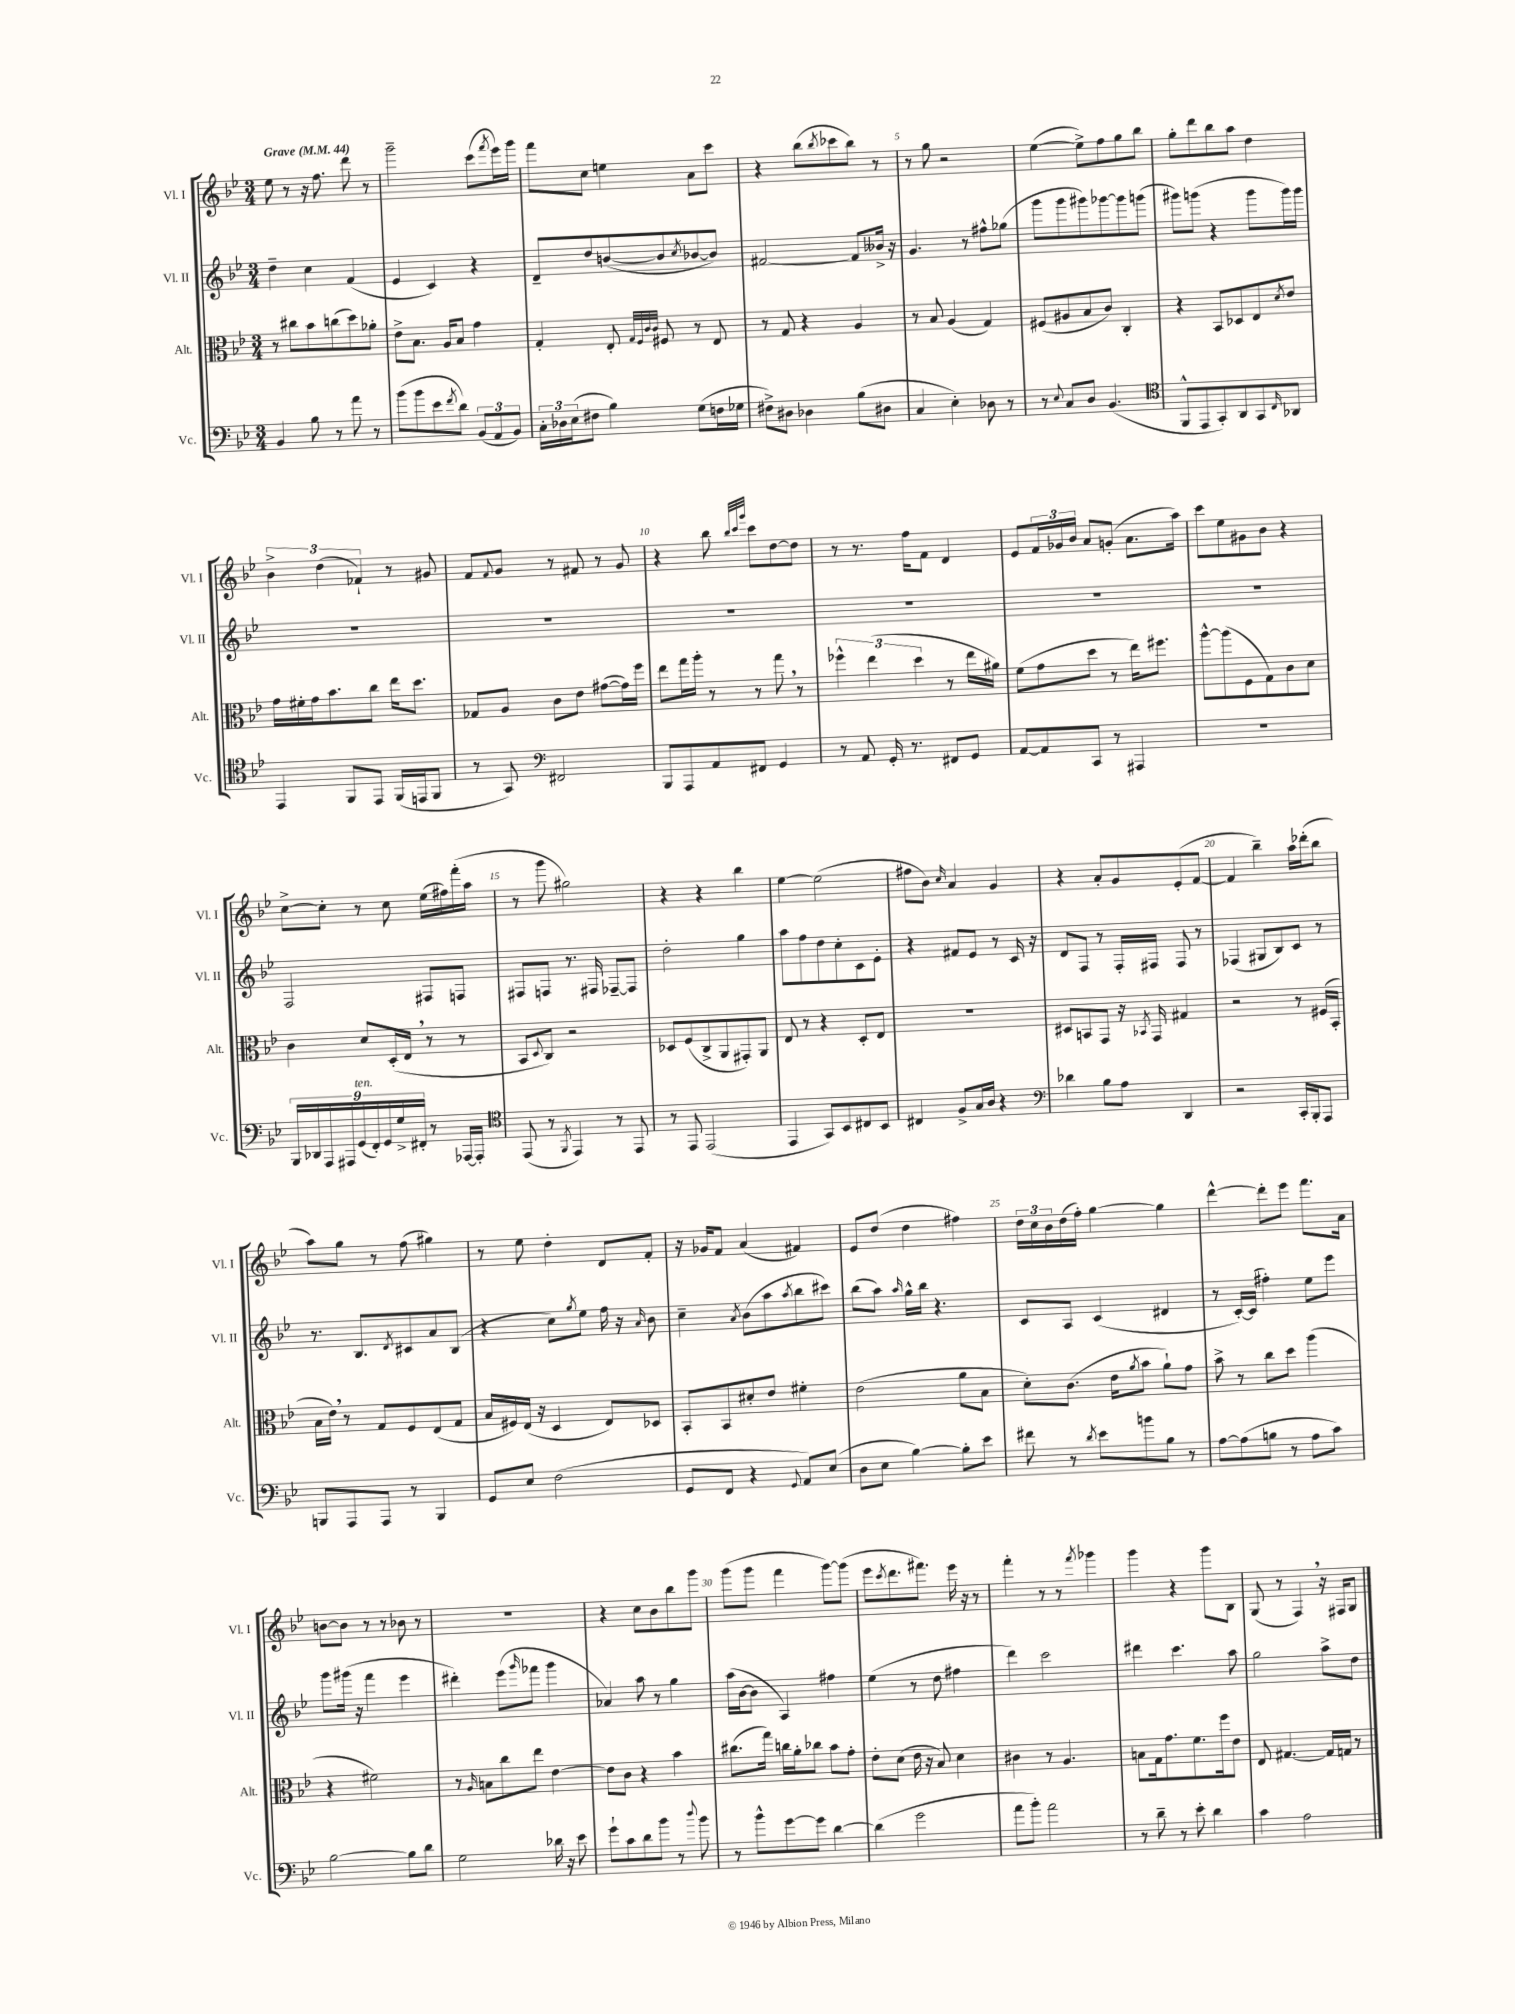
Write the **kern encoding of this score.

**kern	**kern	**kern	**kern
*staff4	*staff3	*staff2	*staff1
*clefF4	*clefC3	*clefG2	*clefG2
*k[b-e-]	*k[b-e-]	*k[b-e-]	*k[b-e-]
*M3/4	*M3/4	*M3/4	*M3/4
*MM44	*MM44	*MM44	*MM44
4BB-/	8r	4dd~\	8ee-\
.	8cc#\L	.	8r
8B-\	8b-\	4cc\	16r
.	.	.	8.ff\
8r	(8cc\	.	.
8a\	8dd\)	(4f/	8ddd\
8r	8a-'\J	.	8r
=	=	=	=
(8b-\L	8e-^\L	4e-/	2ggg~\
8b-\	8.B-\J	.	.
8e-\	.	4c/)	.
.	16A/LK	.	.
8qf/	.	.	.
8d\J)	8B-/J	.	.
(12BB-/L	4g\	4r	(8ccc\L
12AA/	.	.	.
.	.	.	8qfff/
.	.	.	16eee-\L)
12BB-/J)	.	.	.
.	.	.	16ggg\JJ
=	=	=	=
24C'\LL	4G'/	8d~/L	8fff\L
24D-\	.	.	.
(24E-\J	.	.	.
8F#\J	.	8dd/	8cc\J
4B-\)	8E-'/	([8b/	4ee\
.	32qqG/LLL	.	.
.	32qqF/	.	.
.	32qqc/	.	.
.	32qqc/JJJ	.	.
.	8F#/	8b/]	.
.	.	8qcc/	.
(8G\L	8r	[8b-/	8a\L
16F\L	8E-/	8b-/]J)	8ccc\J
16G-\JJ	.	.	.
=	=	=	=
8F#^\L)	8r	[2f#/	4r
8D#\J	8G/	.	.
4D-\	4r	.	(8bb-\L
.	.	.	8qbb-/
.	.	.	8ccc-\
(8B-\L	4A/	8f#/]L	8bb-\J)
8D#\J	.	16b--^/Jk	8r
.	.	16r	.
=	=	=	=
4C/	8r	4.g/	8r
.	8B-/	.	8gg\
4E-'\)	(4A/	.	2r
.	.	8r	.
8D-\	4G/)	8ff#^^\L	.
8r	.	(8gg-\J	.
=	=	=	=
8r	(8F#/L	8ggg\L	([4ee-\
8qqE-/	.	.	.
8C/L	8A#/	8ggg\	.
8D/J	8B-/	8ggg#\)	8ee-^\]L)
(4.BB-/	8c/J)	[8ggg-\	8ff\
.	4C'/	8ggg-\]	8gg\
.	.	(8ggg\J	8bb-\J
=	=	=	=
*clefC4	*	*	*
8FF^^/L	4r	8ggg#\L)	8gg'\L
8EE-/	.	(8ggg\J	8ddd\
8GG'/)	8BB-/L	4r	8bb-\
8AA/	8D-/	.	8aa\J
8GG/	8E-/	8ggg\L	4dd\
16qqC/	8qd/	.	.
8AA-/J	8e-/J	16ggg\L)	.
.	.	16ggg\JJ	.
=	=	=	=
4EE-/	16g\LL	2.r	6b-^\
.	16f#'\	.	.
.	16g\J	.	.
.	.	.	(6dd\
.	8.b-\	.	.
8FF/L	.	.	.
.	.	.	6f-`/)
8EE-/J	8cc\J	.	.
(16FF/LL	16ee-\LK	.	8r
16EE/J	8.dd\J	.	.
8FF/J	.	.	8g#/
=	=	=	=
8r	8G-/L	2.r	8f/L
.	.	.	8qqf/
8GG/)	8A/J	.	8g/J
*clefF4	*	*	*
2FF#/	8c\L	.	8r
.	8e-\J	.	8f#/
.	([8g#\L	.	8r
.	16g#\]L)	.	8g/
.	16ff\JJ	.	.
=	=	=	=
8BBB-/L	8ee-\L	2.r	4r
8AAA/	16gg\L	.	.
.	16aa'\JJ	.	.
8AA/	8r	.	8bb-\
.	.	.	32qqbb-/LLL
.	.	.	32qqccc/
.	.	.	32qqggg/JJJ
8FF#/J	8r	.	8ccc\L
4GG/	8gg\	.	[8dd\
.	8r	.	8dd\]J
=	=	=	=
8r	6ff-^^\	2.r	8r
8AA/	.	.	8.r
.	(6ee-\	.	.
16GG'/	.	.	.
8.r	.	.	16ff\LK
.	6dd\	.	.
.	.	.	8f\J
8FF#/L	8r	.	4d/
8GG/J	16ee-\LL	.	.
.	16a#\JJ)	.	.
=	=	=	=
[8AA/L	(8f\L	2.r	8e-/L
8AA/]	8g\	.	24f/L
.	.	.	24g-/
.	.	.	24b-/JJ
8CC/J	8dd\J	.	8a/L
8r	8r	.	(8g'/J
4AAA#/	16ee-\LK)	.	8.a\L
.	8.ff#\J	.	.
.	.	.	16aa\Jk)
=	=	=	=
2.r	[8aa^^\L	2.r	8ccc\L
.	(8aa\]	.	8ee-\
.	8F\	.	8g#\
.	8G\)	.	8b-\J
.	8c\	.	4r
.	8d\J	.	.
=	=	=	=
18BBB-/LL	4c\	2F/	[8cc^\L
18DD-/	.	.	.
18AAA/	.	.	.
.	.	.	8cc'\]J
18AAA#/	.	.	.
(18GG/	.	.	.
.	8d/L	.	8r
18FF'/)	.	.	.
18GG/	.	.	.
.	(16D'/L	.	8cc\
18G^/	.	.	.
.	16E-/JJ	.	.
18FF#'/JJ	.	.	.
8r	8r	8F#/L	(16ee-\LL
.	.	.	16ff#\)
[16AAA-/LL	8r	8F/J	(16fff'\
16AAA-'/]JJ	.	.	16aa\JJ
=	=	=	=
*clefC4	*	*	*
(8EE-/	8BB-/L	8F#/L	8r
.	8qqD/	.	.
8r	8C/J)	8F/J	8ggg\
8qFF/	.	.	.
4EE-/)	2r	8.r	2gg#\)
.	.	16F#/	.
8r	.	[8F-~/L	.
8EE-/	.	8F-/]J	.
=	=	=	=
8r	8D-/L	2dd'\	4r
8EE-/	(8F/	.	.
(2EE-/	8C^/	.	4r
.	8AA/	.	.
.	8GG#'/)	4gg\	4bb-\
.	8AA/J	.	.
=	=	=	=
4EE-/	8E-/	8aa\L	[4ee-\
.	8r	8ff\	.
8GG/L)	4r	8dd\	(2ee-\]
8BB-/	.	8cc'\	.
8C#/	8D'/L	8c\	.
8BB-/J	8E-/J	8e-'\J	.
=	=	=	=
4C#/	2.r	4r	8ff#\L
.	.	.	8b-\J)
.	.	.	16qqcc/
8F^/L	.	8f#/L	4a/
16G/L	.	8e-/J	.
16A/JJ	.	.	.
4r	.	8r	4g/
.	.	16c/	.
.	.	16r	.
=	=	=	=
*clefF4	*	*	*
4d-\	8D#/L	8d/L	4r
.	8BB/	8F/J	.
8B-\L	8GG/J	8r	8a'/L
8A\J	16r	16F'/LL	8g/
.	8qBB-/	.	.
.	16GG/	16F#/JJ	.
4DD/	4G#/	8F#/	(8e-'/
.	.	8r	[8f/J
=	=	=	=
2r	2r	(4F-/	4f/]
.	.	8G#/L	4bb-~\)
.	.	8B-/)	.
16CC'/LL	8r	8c/J	16aa\LL
16BBB-'/J	.	.	(16ddd-'\J
8AAA/J	(16F#/LL	8r	8bb-\J
.	16BB-'/JJ	.	.
=	=	=	=
8BBB/L	16B-\LL	8.r	8aa\L)
.	16e-\JJ)	.	.
8AAA/	8r	.	8gg\J
.	.	8.B-/L	.
8AAA/J	8G/L	.	8r
.	.	8qd/	.
8r	8F/	8c#/	(8ff\
4BBB/	(8E-/	8a/	4gg#\)
.	8G/J	(8B-/J	.
=	=	=	=
8GG/L	16B-/LL	4r	8r
.	16F#/)	.	.
8E-/J	(16E-/JJ	.	8ee-\
.	16r	.	.
(2F\	4D/	8cc\L)	4dd'\
.	.	8qgg/	.
.	.	8ee-\J	.
.	8E-/L)	16ff\	8d/L
.	.	16r	.
.	.	16qqa/	.
.	8D-/J	8b-\	8f'/J
=	=	=	=
8GG/L	8BB-'/L	4cc~\	16r
.	.	.	16g-/LK
8FF/J	8BB-/	.	8f/J
.	.	8qa/	.
4r	8d#'/	(8b-\L	(4a/
.	8e-/J	8aa\	.
8qqGG/	.	8qaa/	.
8AA/L)	4f#'\	8bb-\	4f#/)
(8E-/J	.	8ccc#\J)	.
=	=	=	=
8D\L	(2e-\	(8bb-\L	8e-/L
8E-\J	.	8aa\J)	(8dd/J
.	.	16qqaa/	.
[4B-\)	.	16gg^^\LL	4dd\
.	.	16bb-\JJ	.
.	.	4.r	.
8B-'\]L	8a\L	.	4ff#\)
8e-\J	8B-\J	.	.
=	=	=	=
8f#\	8d'\L)	8c/L	24dd\LL
.	.	.	24cc\
.	.	.	24b-\
8r	(8.c\J	8A/J	(16dd\
.	.	.	16ff'\JJ)
8qd/	.	.	.
8e-\L	.	(4c/	[4gg\
.	16e-\LK	.	.
.	8qa/	.	.
8b\	8b-\J	.	.
8B-\J	8a`\L)	4d#/	4gg\]
8r	8g\J	.	.
=	=	=	=
[8A\L	8b-^\	8r	[4ddd^^\
(8A\]	8r	[16c'/LL)	.
.	.	(16c/]JJ	.
8B\J	8cc\L	4ff#'\)	8ddd'\]L
8r	8dd\J	.	8eee-\J
8A\L	(4aa\	8ee-\L	8.fff\L
8c\J)	.	8eee-\J	.
.	.	.	16a\Jk
=	=	=	=
[2B-\	4r	8ggg\L	[8b\L
.	.	(16ggg#\Jk	8b\]J
.	.	16r	.
.	2f#\)	4fff\	8r
.	.	.	8r
8B-\]L	.	4eee-\	8b-\
8d\J	.	.	8r
=	=	=	=
2G\	8r	4ddd#'\)	2.r
.	16qqA/	.	.
.	8B\L	.	.
.	8cc\	(8eee-\L	.
.	.	16qqggg/	.
.	8ee-\J	8fff-\J	.
16d-\	[4e-\	4ggg\	.
16r	.	.	.
8e-\	.	.	.
=	=	=	=
8g`\L	8e-\]L	4a-/)	4r
8c\	8c\J	.	.
8d\	4r	8aa\	8cc\L
8b-\J	.	8r	8b-\
8r	4b-\	4gg\	8bb-\
8qqdd/	.	.	.
8b-\	.	.	8ggg\J
=	=	=	=
8r	(8.cc#\L	(16aa\LL	(8ggg\L
.	.	[16b-\J	.
8b-^^\L	.	8b-\]J	8ggg\J
.	16gg\Jk)	.	.
[8g\	16cc\LL	4A/)	4fff\
.	16a'\J	.	.
8g\]J	8cc-\J	.	.
[4d\	8b-\L	4ff#\	[8ggg\L)
.	8g'\J	.	(8ggg\]J
=	=	=	=
(4d\]	8e-'\L	(4ee-\	8eee-\L
.	.	.	8qccc/
.	(8d\J	.	8.ddd\
2g\	16e-\	8r	.
.	16r	.	8.fff#\J)
.	8B-/)	8dd\	.
.	4d\	4ff#\	16eee-\
.	.	.	16r
.	.	.	8r
=	=	=	=
8a\L	4c#\	4ddd\)	4fff'\
8b-'\J)	.	.	.
2a\	8r	2ccc\	8r
.	4.A/	.	8r
.	.	.	8qfff/
.	.	.	4ggg-\
=	=	=	=
8r	8B\L	4ddd#\	4ggg\
8d~\	16G\k	.	.
.	8.g\	.	.
8r	.	4.ccc\	4r
8e-'\	8.f\	.	.
4d\	.	.	8ggg\L
.	16ff\k	.	.
.	8e-\J	8aa\	8B-\J
=	=	=	=
4c\	8E-/	2gg\	(8G/
.	[4.G#/	.	8r
2A\	.	.	4F/)
.	16G#/]LL	8aa^\L	16r
.	16G/JJ	.	16F#/LK
.	8r	8dd\J	8G/J
==	==	==	==
*-	*-	*-	*-
